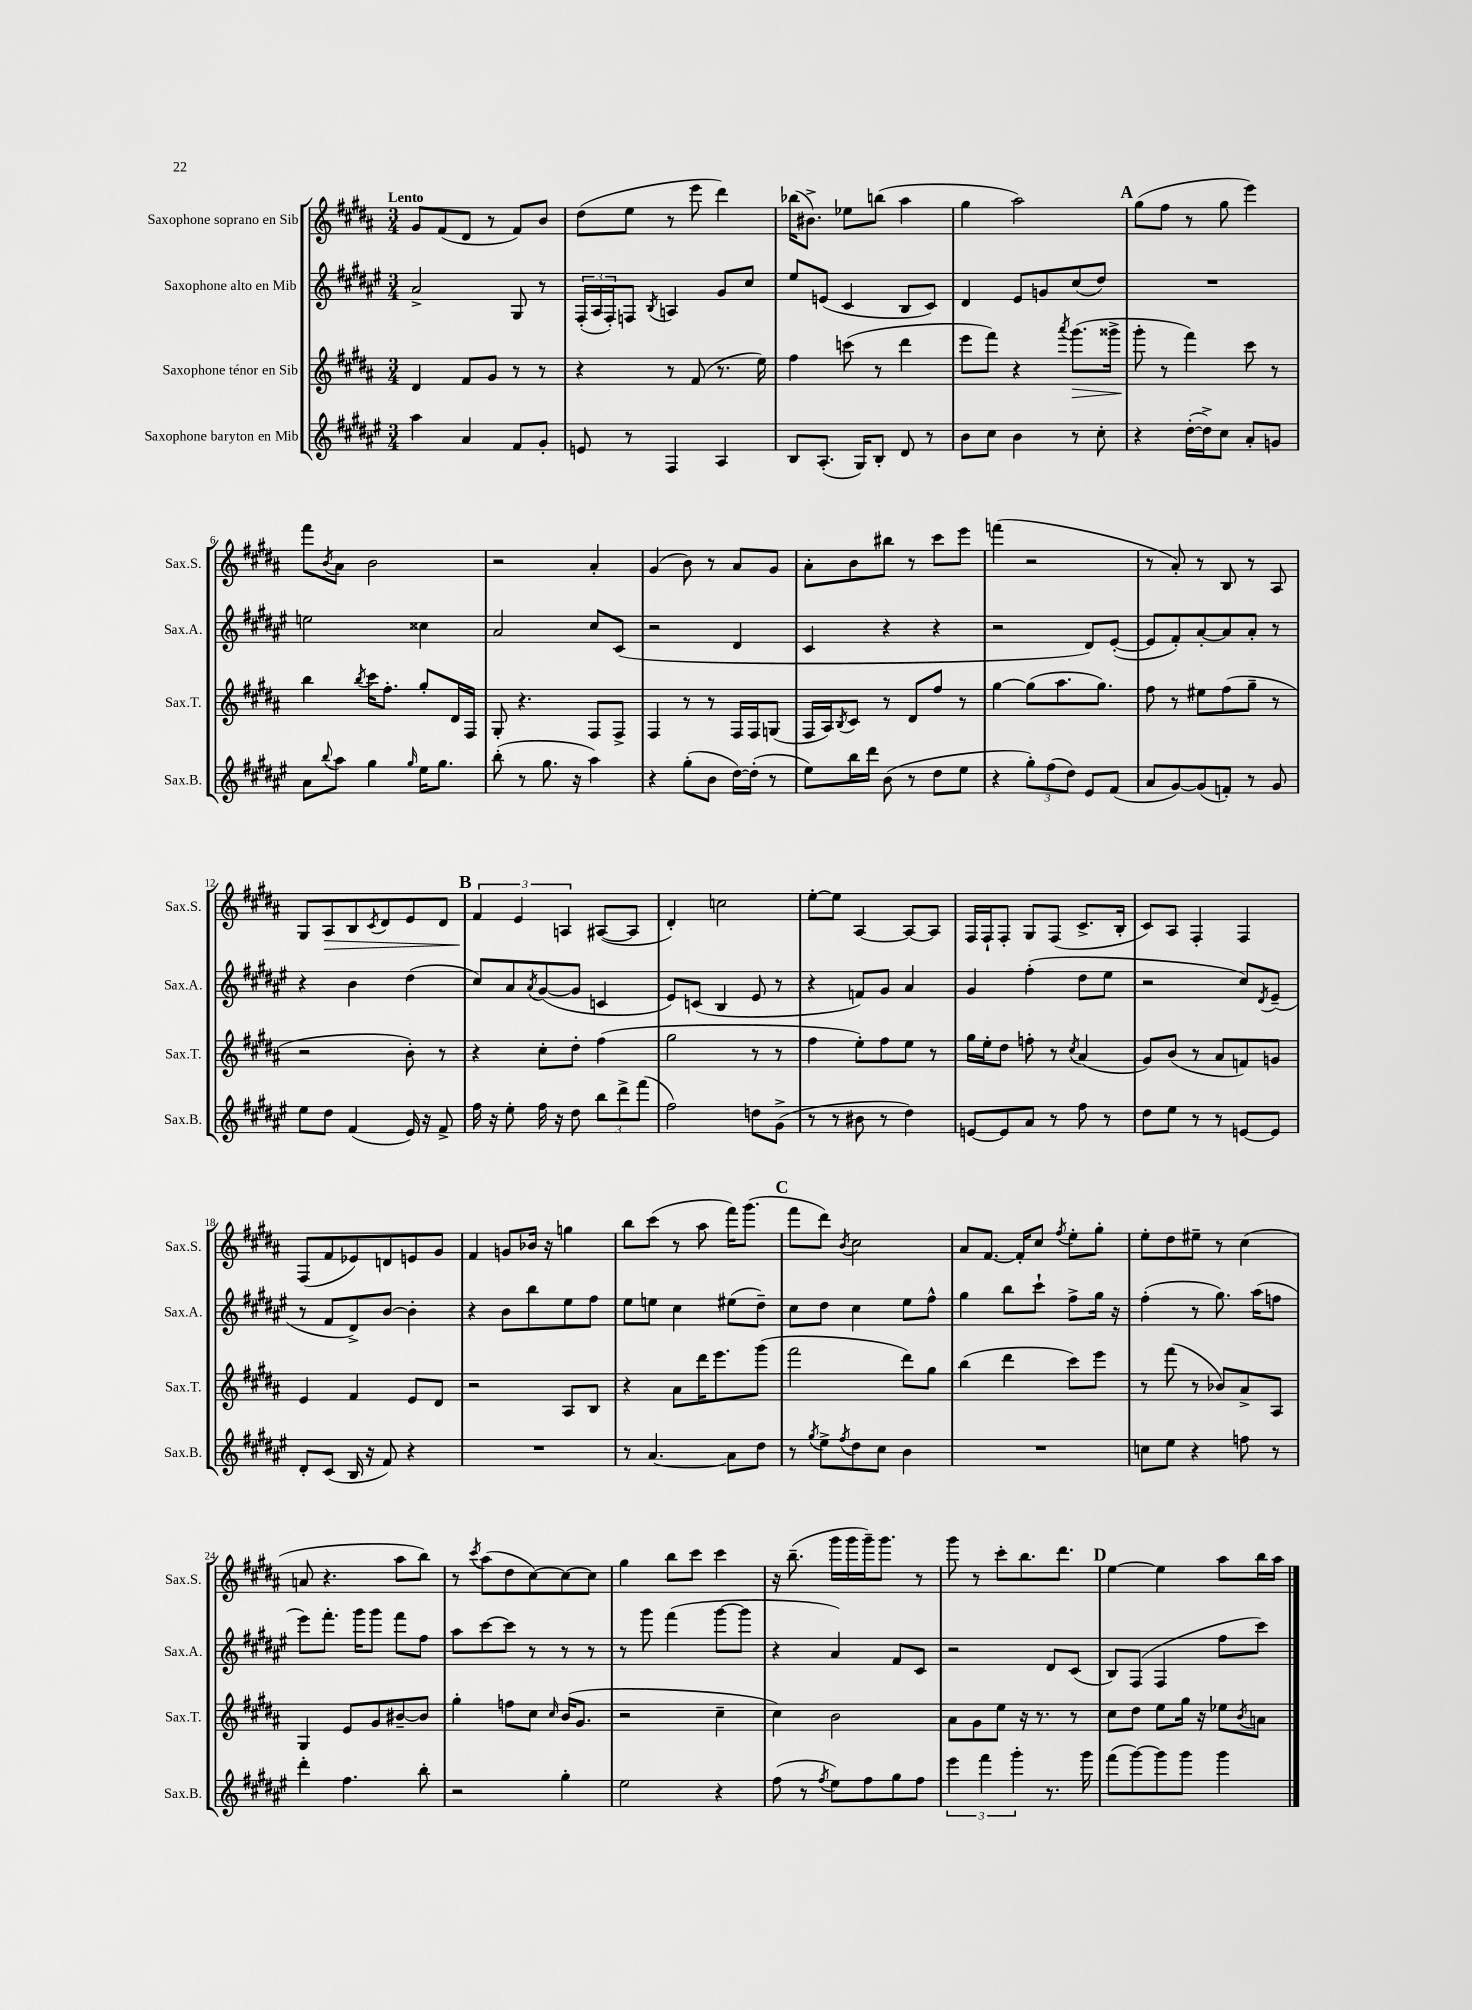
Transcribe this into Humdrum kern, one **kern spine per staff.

**kern	**kern	**kern	**kern
*staff4	*staff3	*staff2	*staff1
*clefG2	*clefG2	*clefG2	*clefG2
*k[f#c#g#d#a#e#]	*k[f#c#g#d#a#]	*k[f#c#g#d#a#e#]	*k[f#c#g#d#a#]
*M3/4	*M3/4	*M3/4	*M3/4
4aa#\	4d#/	2a#^/	8g#/L
.	.	.	(8f#/
4a#/	8f#/L	.	8d#/J
.	8g#/J	.	8r
8f#/L	8r	8G#/	8f#/L)
8g#'/J	8r	8r	8b/J
=	=	=	=
8e/	4r	(24F#'/LL	(8dd#\L
.	.	24A#/	.
.	.	24F#'/J)	.
8r	.	8F/J	8ee\J
.	.	8qB/	.
4F#/	8r	4A/	8r
.	(8f#/	.	8eee\
4A#/	8.r	8g#/L	4ddd#\)
.	.	8cc#/J	.
.	16ee\)	.	.
=	=	=	=
8B/L	4ff#\	8ee#/L	(16bb-\LK
.	.	.	8.b#^\J)
(8.A#'/J	.	(8e/J	.
.	(8ccc\	4c#/	8ee-\L
16G#/LK)	.	.	.
8B'/J	8r	.	(8bb\J
8d#/	4ddd#\	8B/L	4aa#\
8r	.	8c#/J)	.
=	=	=	=
8b\L	8eee\L	4d#/	4gg#\
8cc#\J	8fff#\J)	.	.
4b\	4r	8e#/L	2aa#\)
.	.	8g/	.
.	8qaaa#/	.	.
8r	(8.ggg#\L	(8cc#/	.
8cc#'\	.	8dd#/J)	.
.	16ggg##^\Jk	.	.
=	=	=	=
4r	8ggg#'\	2.r	(8gg#\L
.	8r	.	8ff#\J
([16dd#'\LL	4fff#\)	.	8r
16dd#^\]J)	.	.	.
8cc#\J	.	.	8gg#\
8a#'/L	8ccc#\	.	4eee\)
8g/J	8r	.	.
=	=	=	=
8a#\L	4bb\	2ee\	8fff#\L
8qqbb/	.	.	8qb/
8aa#\J	.	.	8a#\J
.	8qbb/	.	.
4gg#\	16ccc#\LK	.	2b\
.	8.ff#'\J	.	.
16qqgg#/	.	.	.
16ee#\LK	8gg#'/L	4cc##\	.
8.gg#\J	.	.	.
.	16d#/L	.	.
.	16F#/JJ	.	.
=	=	=	=
(8bb'\	8G#'/	2a#/	2r
8r	4.r	.	.
8.gg#\	.	.	.
16r	.	.	.
4aa#\)	8F#/L	8cc#/L	4a#'/
.	8F#^/J	(8c#/J	.
=	=	=	=
4r	4F#/	2r	(4g#/
(8gg#'\L	8r	.	8b\)
8b\J	8r	.	8r
[16dd#\LL)	16F#/LL	4d#/	8a#/L
(16dd#'\]JJ	16F#/J	.	.
8r	(8G/J	.	8g#/J
=	=	=	=
8ee#\L)	16F#/LL	4c#/	8a#'\L
.	16A#/J)	.	.
.	8qB/	.	.
16bb\L	8c#/J	.	8b\
16ddd#\JJ	.	.	.
(8b\	8r	4r	8bb#\J
8r	8d#/L	.	8r
8dd#\L	8ff#/J	4r	8ccc#\L
8ee#\J	8r	.	8eee\J
=	=	=	=
4r	[4gg#\	2r	(4fff\
12gg#'\L)	(8gg#\]L	.	2r
(12ff#\	.	.	.
.	8.aa#\	.	.
12dd#\J)	.	.	.
8e#/L	.	8d#/L)	.
.	8.gg#\J)	.	.
(8f#/J	.	([8e#'/J	.
=	=	=	=
8a#/L	8ff#\	8e#/]L	8r
[8g#/)	8r	8f#'/)	8a#'/)
(8g#/]	8ee#\L	[8a#'/	8r
8f'/J)	(8ff#\	8a#/]	8B/
8r	8gg#~\J	8a#'/J	8r
8g#/	8r	8r	8A#/
=	=	=	=
8ee#\L	2r	4r	8G#/L
8dd#\J	.	.	8A#/
(4f#/	.	4b\	8B/
.	.	.	8qc#/
.	.	.	8d#/
16e#/)	8b'\)	(4dd#\	8e/
16r	.	.	.
8f#^/	8r	.	8d#/J
=	=	=	=
16ff#\	4r	8cc#/L)	6f#/
16r	.	.	.
8ee#'\	.	8a#/	.
.	.	.	6e/
.	.	8qa#/	.
16ff#\	8cc#'\L	([8g#/	.
16r	.	.	.
.	.	.	6A/
8dd#\	8dd#'\J	8g#/]J	.
12bb\L	(4ff#\	4c/	([8A#/L
12ddd#^\	.	.	.
.	.	.	8A#/]J
(12fff#\J	.	.	.
=	=	=	=
2ff#\)	2gg#\	8e#/L)	4d#'/)
.	.	(8c/J	.
.	.	4B/	2cc\
8dd\L	8r	8e#/	.
(8g#^\J	8r	8r	.
=	=	=	=
8r	4ff#\	4r	[8ee'\L
8r	.	.	8ee\]J
8b#\	8ee'\L)	8f/L)	[4A#/
8r	8ff#\	8g#/J	.
4dd#\)	8ee\J	4a#/	8A#/_L
.	8r	.	8A#/]J
=	=	=	=
[8e/L	16gg#\LL	4g#/	16F#/LL
.	16ee'\J	.	16F#`/J
8e/]	8dd#\J	.	8F#'/J
8a#/J	8ff'\	(4ff#'\	8G#/L
8r	8r	.	(8F#/J
.	8qcc#/	.	.
8ff#\	(4a#/	8dd#\L	8.c#^/L
8r	.	8ee#\J	.
.	.	.	16B'/Jk
=	=	=	=
8dd#\L	8g#/L)	2r	8c#/L)
8ee#\J	(8b/J	.	8A#/J
8r	8r	.	4F#'/
8r	8a#/L	.	.
[8e/L	8f/)	8cc#/L)	4F#/
.	.	8qd#/	.
8e/]J	8g/J	(8e#~/J	.
=	=	=	=
8d#'/L	4e/	8r	(8F#/L
(8c#/J	.	8f#/L	8f#/
16B/	4f#/	8d#^/)	8e-/)
16r	.	.	.
8f#/)	.	[8b/J	8d/
4r	8e/L	4b'\]	8e/
.	8d#/J	.	8g#/J
=	=	=	=
2.r	2r	4r	4f#/
.	.	8b\L	8g/L
.	.	8bb\	16b-/Jk
.	.	.	16r
.	8A#/L	8ee#\	4gg\
.	8B/J	8ff#\J	.
=	=	=	=
8r	4r	8ee#\L	8bb\L
[4.a#/	.	8ee\J	(8ccc#\J
.	8a#\L	4cc#\	8r
.	16ddd#\K	.	8aa#\
.	8.eee\	.	.
8a#\]L	.	(8ee#\L	16fff#\LK)
.	.	.	(8.ggg#\J
8dd#\J	(8ggg#\J	8dd#~\J)	.
=	=	=	=
8r	2fff#\	8cc#\L	8fff#\L
8qgg#/	.	.	.
8ee#^\L	.	8dd#\J	8ddd#\J)
8qff#/	.	.	8qb/
8dd#\	.	4cc#\	2cc#\
8cc#\J	.	.	.
4b\	8ddd#\L)	8ee#\L	.
.	8gg#\J	8ff#^^\J	.
=	=	=	=
2.r	(4bb\	4gg#\	8a#/L
.	.	.	[8.f#/J
.	4ddd#\	8bb\L	.
.	.	.	16f#'/]LK
.	.	8ccc#`\J	8cc#/J
.	.	.	8qff#/
.	8ccc#\L)	8ff#^\L	8ee'\L
.	8eee\J	16gg#\Jk	8gg#'\J
.	.	16r	.
=	=	=	=
8cc\L	8r	(4ff#'\	8ee'\L
8ee#\J	(8fff#\	.	8dd#\
4r	8r	8r	8ee#~\J
.	8b-/L)	8.gg#\)	8r
8ff\	8a#^/	.	(4cc#\
.	.	(16aa#\LK	.
8r	8A#/J	8ff\J	.
=	=	=	=
4ddd#'\	4G#/	8eee#\L)	8a/
.	.	8.fff#'\J	4.r
4.ff#\	8e/L	.	.
.	.	16ggg#\LK	.
.	8g#/	8ggg#\J	.
.	[8b#~/	8fff#\L	8aa#\L
8bb'\	8b#/]J	8ff#\J	8bb\J)
=	=	=	=
2r	4gg#'\	8aa#\L	8r
.	.	.	8qccc#/
.	.	[8ccc#\	(8aa#\L
.	8ff\L	8ccc#\]J	8dd#\
.	8cc#\J	8r	[8cc#\)
.	16qqcc#/	.	.
4gg#'\	(16b/LK	8r	8cc#\_
.	8.g#/J	.	.
.	.	8r	8cc#\]J
=	=	=	=
2ee#\	2r	8r	4gg#\
.	.	8ggg#\	.
.	.	(4fff#\	8bb\L
.	.	.	8ccc#\J
4r	4cc#~\	[8ggg#\L	4ccc#\
.	.	8ggg#\]J	.
=	=	=	=
(8ff#\	4cc#\)	4r	16r
.	.	.	(8.bb~\
8r	.	.	.
8qff#/	.	.	.
8ee#\L)	2b\	4a#/)	16ggg#\LL
.	.	.	16ggg#\
8ff#\	.	.	16ggg#~\J)
.	.	.	8.ggg#\J
8gg#\	.	8f#/L	.
8ff#\J	.	8c#/J	8r
=	=	=	=
6eee#\	8a#\L	2r	8ggg#\
.	8g#\	.	8r
6fff#\	.	.	.
.	8ee\J	.	8ccc#'\L
6ggg#'\	.	.	.
.	16r	.	8.bb\
.	8.r	.	.
8.r	.	8d#/L	.
.	.	.	8.ddd#\J
.	8r	(8c#/J	.
16ggg#\	.	.	.
=	=	=	=
(8fff#\L	8cc#\L	8B/L)	[4ee\
[8ggg#\)	8dd#\J	(8F#/J	.
8ggg#\]	8ee\L	4F#/	4ee\]
8ggg#\J	16gg#\Jk	.	.
.	16r	.	.
4ggg#\	8ee-\L	8ff#\L	8aa#\L
.	8qb/	.	.
.	8a\J	8ccc#\J)	16bb\L
.	.	.	16aa#\JJ
==	==	==	==
*-	*-	*-	*-
